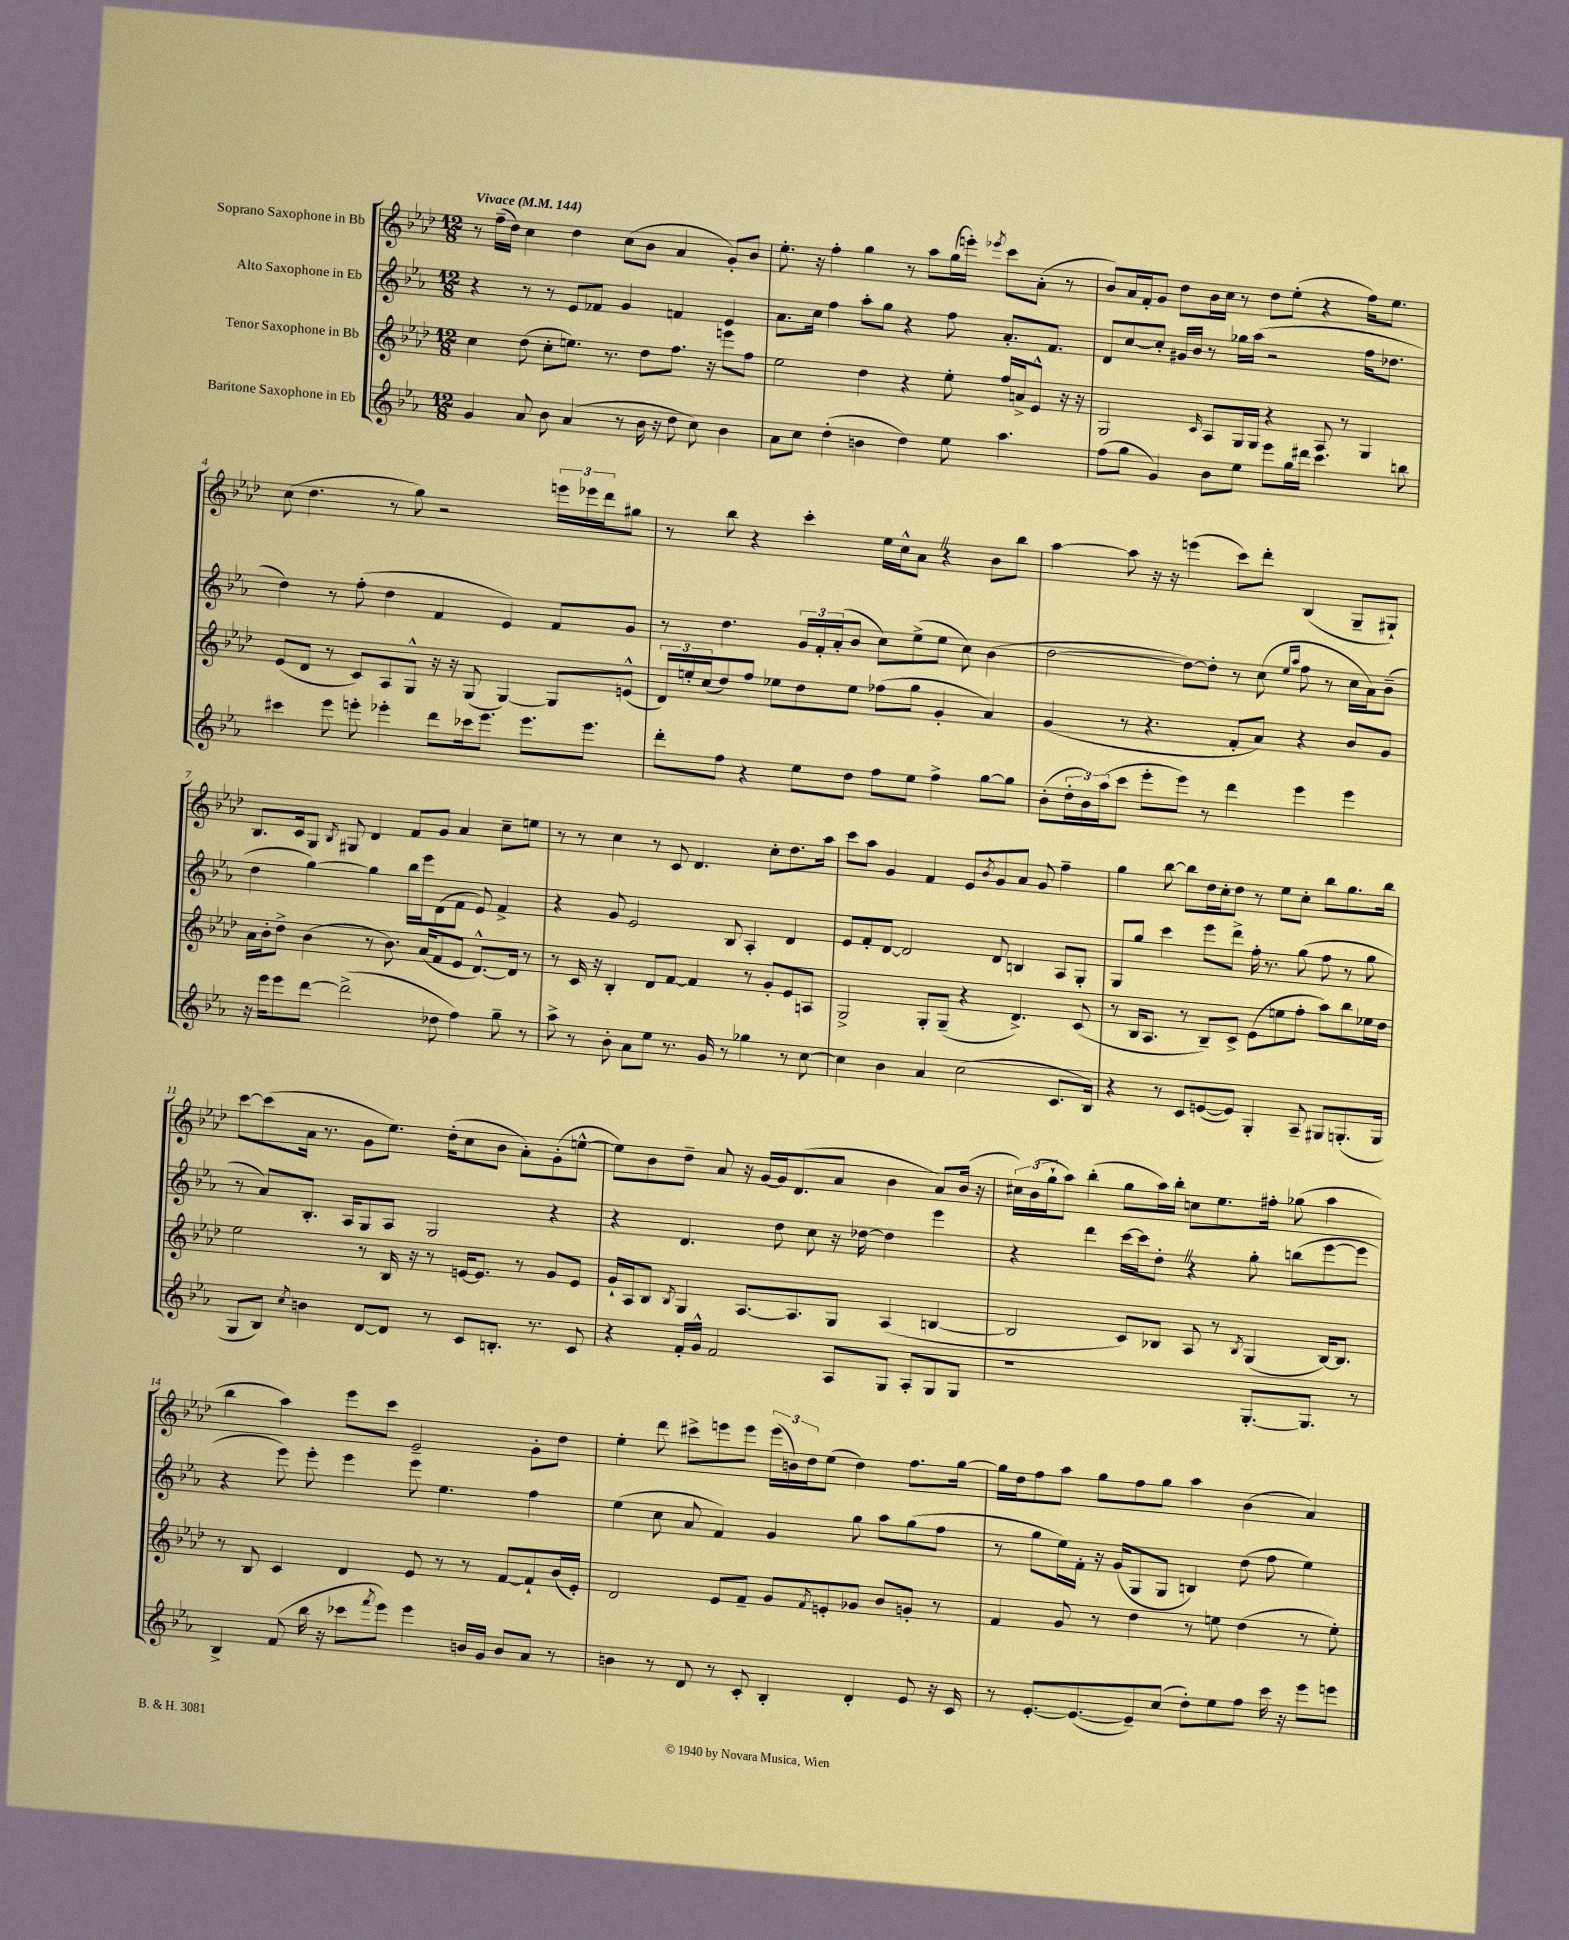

**kern	**kern	**kern	**kern
*staff4	*staff3	*staff2	*staff1
*clefG2	*clefG2	*clefG2	*clefG2
*k[b-e-a-]	*k[b-e-a-d-]	*k[b-e-a-]	*k[b-e-a-d-]
*M12/8	*M12/8	*M12/8	*M12/8
*MM144	*MM144	*MM144	*MM144
4g	4cc	4r	8r
.	.	.	(16ff~
.	.	.	16dd-)
8a-	(8dd-	8r	4cc
8b-	8cc'	8r	.
(4a-	8.ee)	8e-	4dd-
.	.	8f-	.
.	8.r	.	.
8r	.	4g	(8cc
16b-	8dd-	.	8b-
16r	.	.	.
8dd	8.ff	4f	4a-
8cc)	.	.	.
.	16r	.	.
4b-	8eee	4e-	8g')
.	8ff	.	8b-
=	=	=	=
8a-	2ee-	8.a-	8.ee-'
8cc	.	.	.
.	.	16cc	16r
(4dd'	.	4ff	4ff'
4b	4dd-	8aa-'	4gg
.	.	8gg	.
4dd)	4r	4r	8r
.	.	.	8aa-
8ee-	8ee-'	8ff	(16gg
.	.	.	16eee')
.	.	.	8qeee-
4.aa-	16ff	8.a-'	8ccc
.	16a^	.	.
.	8e-^^	.	(8a-'
.	.	8.f	.
.	16r	.	8r
.	16r	.	.
=	=	=	=
(8ff	2G	8d	8b-)
8gg	.	[8cc	16a-
.	.	.	16f'
4g)	.	8cc']	8g
.	.	16g#	8dd-
.	.	16b-	.
.	16qqc	.	.
8b-	8A-	8r	16b-
.	.	.	16cc
8ee-	16G	16gg-	8r
.	16G	(16aa-	.
8eee-	4r	2r	8dd-
16gg	.	.	(8ee-'
16ddd#	.	.	.
4.ccc	8A-	.	4r
.	8r	.	.
.	4G	16ff	16ff)
.	.	8.dd-	8.ee-
8bb	.	.	.
=	=	=	=
4ccc#	(8e-	4dd)	(8cc
.	8d-	.	4.dd-
8eee-	8r	8r	.
8eee'	8c)	(8ff'	.
4eee-'	8A-	4dd	8r
.	8G^^	.	8gg)
8ddd	16r	4f	2r
.	16r	.	.
16ccc-	(8G	.	.
8.eee-	.	.	.
.	[4G)	4e-)	.
8.eee-	.	.	.
.	8G]	8f	24eee
.	.	.	24eee-
8.eee-	.	.	.
.	.	.	24ddd-
.	(8e^^	8g	8gg#
=	=	=	=
8ddd'	24d-)	8r	8r
.	24ee'	.	.
.	(24cc	.	.
8ff	8dd-)	4.dd	8bb-
4r	8ff	.	4r
.	8ee-	.	.
8ee-	8dd-	24g	4ccc'
.	.	24f'	.
.	.	(24a-'	.
8dd	8ee-	8b-	.
8ff	(8ff-	8cc)	16ee-
.	.	.	16cc^^
8ee-	8gg	(8ee-^	8a-
4ff^	4g'	8ee-	4r
.	.	8cc)	.
[8gg	4a-)	(4b-	8b-
8gg]	.	.	8bb-
=	=	=	=
(8b-'	(4g	[2dd	[4aa-
24dd'	.	.	.
24b-)	.	.	.
(24aa-	.	.	.
8ccc	8r	.	8aa-]
8eee-'	4.r	.	16r
.	.	.	16r
8eee-)	.	8dd_)	(4eee
8r	.	8dd']	.
4ddd	8f'	8r	8ccc)
.	8a-)	(8cc	8ddd-'
.	.	16qqee-	.
.	.	16qqaa-	.
4eee-	4r	8ff	(4B-
.	.	8r	.
4eee-	8b-	16cc	8G~
.	.	16a-)	.
.	8g	(8b-~	8G#`)
=	=	=	=
16r	16a-	4dd	8.B-
16eee-	16b-'	.	.
8eee-	8dd-^	.	.
.	.	.	16c
[8ddd	(4b-	[4gg)	8G
.	.	.	8qB-
(2ddd^]	.	.	8G#
.	8r	4gg]	4d-
.	8.b-)	.	.
.	.	16bb-	8f
.	(16a-	16eee-	.
8dd-	8f	(8d	8g
4ff)	8e-	8f	4a-
.	[8.d-^^)	8e-)	.
8gg~	.	4f^	8cc~
.	16d-]	.	.
8r	8r	.	8ee
=	=	=	=
8aa-^	8r	4r	8r
8r	16c	.	8r
.	16r	.	.
8b-'	4B-'	8g	4cc
8a-	.	2e-	.
8ee-	8d-	.	8r
8.r	[8f	.	8c
.	4f]	.	4.d-
16g	.	.	.
8r	.	8B-	.
4gg-	8r	4A-'	.
.	8g'	.	8cc'
8r	8e-	4d	8.dd-
[8cc	8A	.	.
.	.	.	16aa-
=	=	=	=
4cc]	2G^	8e-	8ccc
.	.	8f'	8aa-
4b-	.	[8d	4g
.	.	2d]	.
4a-	8G'	.	4f
.	(8G~	.	.
(2cc	4r	.	8e-
.	.	.	8qb-
.	.	8d	8g
.	4.d-^)	4B	8a-
.	.	.	8g
8.c	.	8A-	4ff~
.	(8c	8G'	.
16B-)	.	.	.
=	=	=	=
4r	8r	8G	4gg
.	16B-	8gg	.
.	8.A-	.	.
8r	.	4ccc	[8bb-
8c	8r	.	8bb-]
([8e	8B-~)	8eee-	16dd-
.	.	.	16cc'
8e])	8c^	8ddd^	8dd-
4G'	(8e-	16ff'	8r
.	.	8.r	.
.	8ee	.	8ee-
8A-~	8ff'	(8gg	8cc'
8G#	8aa-)	8ff	8bb-
(8.G'	8bb-	8r	8.gg
.	16ee-	8gg	.
16G	16dd-	.	16bb-
=	=	=	=
8G	2ee-	8r	[8ccc
8B-)	.	8a-)	(8ccc]
8qcc	.	.	.
4b	.	8.B-'	16a-
.	.	.	8.r
.	.	16A-	.
[8d	8r	8G	8g
8d]	16B-	8A-	8.ee-)
.	16r	.	.
8r	8r	2G	.
.	.	.	(16dd-'
8c	[16e	.	8cc
.	8.e]	.	.
8.B'	.	.	8b-
.	8r	.	8a-')
8.r	.	.	.
.	8g	4r	(8g'
8c	8e	.	[8ee^^
=	=	=	=
4r	16g`	4r	8ee])
.	16A-	.	.
.	8B-	.	8b-
.	8qB-	.	.
16f'	4G	4.d	8dd-~
16g^^	.	.	.
2f	.	.	8a-
.	[8.A-	.	16r
.	.	.	[16g
.	.	8dd	16g]
.	8.A-]	.	(8.d-
.	.	8cc	.
8A-	8G	16r	8a-
.	.	[16dd-	.
8G	(4A-	4dd-]	4b-
8A-'	.	.	.
8G	[4B	4eee-	8a-)
8G	.	.	(16b-
.	.	.	16r
=	=	=	=
1r	2B]	4r	24cc#)
.	.	.	(24b-
.	.	.	24gg`
.	.	.	8aa-)
.	.	4ddd	(4bb-'
.	8c)	[16ccc	8gg
.	.	16ccc]	.
.	8B-	8dd'	16aa-)
.	.	.	16bb-'
.	8A-	4r	8cc
.	8r	.	8.ee-
.	8qB-	.	.
[8.G'	(4G	8gg'	.
.	.	.	16ff#'
.	.	(8bb	(8gg-
8.G]	.	.	.
.	[16B-)	[8eee-	4aa-
.	8.B-]	.	.
8r	.	8eee-]	.
=	=	=	=
4B-^	8r	4r	4bb-
.	8B-	.	.
(8f	4c	8eee-)	4aa-)
16bb-	.	8eee-'	.
16r	.	.	.
8ccc-	4d-	4eee-	8eee-
8qfff	.	.	.
8eee-)	.	.	8ccc
4eee-	8e-	8eee-	2e-~
.	8r	4.ee-	.
16b	8r	.	.
16g	.	.	.
8b	[8f	.	.
8a-	8f`]	4ff	8g'
8r	(16b-	.	8dd-
.	16e-')	.	.
=	=	=	=
4b	2d-	(4ee-	4ee-'
8r	.	8cc	8ddd-
8d	.	8a-	8ccc#^
8r	8e-	4f)	8eee
8c'	8f~	.	8eee
4B-'	8g	4g	(24eee
.	.	.	24b)
.	.	.	24dd-
.	8qf	.	.
.	8e'	.	(8ee-
4d'	8g-	8gg	4dd-)
.	8b-	8aa-	.
8e-	8g'	(8gg	8.ff
16r	8r	8ff	.
16c	.	.	[16gg
=	=	=	=
8r	4f	8r	16gg]
.	.	.	16dd-
[8.e-'	.	8gg	8ff
.	8g	16ee-)	8aa-
(8.e-_	.	16f'	.
.	8r	16r	8gg
.	.	(16g	.
8e-~])	4dd-	8G	8ff
(8cc	.	8G	8gg
8dd')	8r	4B)	4aa-
8ee-	8ee	.	.
8ff	(4dd-	(8dd	(4b-
16ccc	.	8ff	.
16r	.	.	.
8eee-	8r	4ee-)	4a-)
8eee	8ee')	.	.
==	==	==	==
*-	*-	*-	*-
